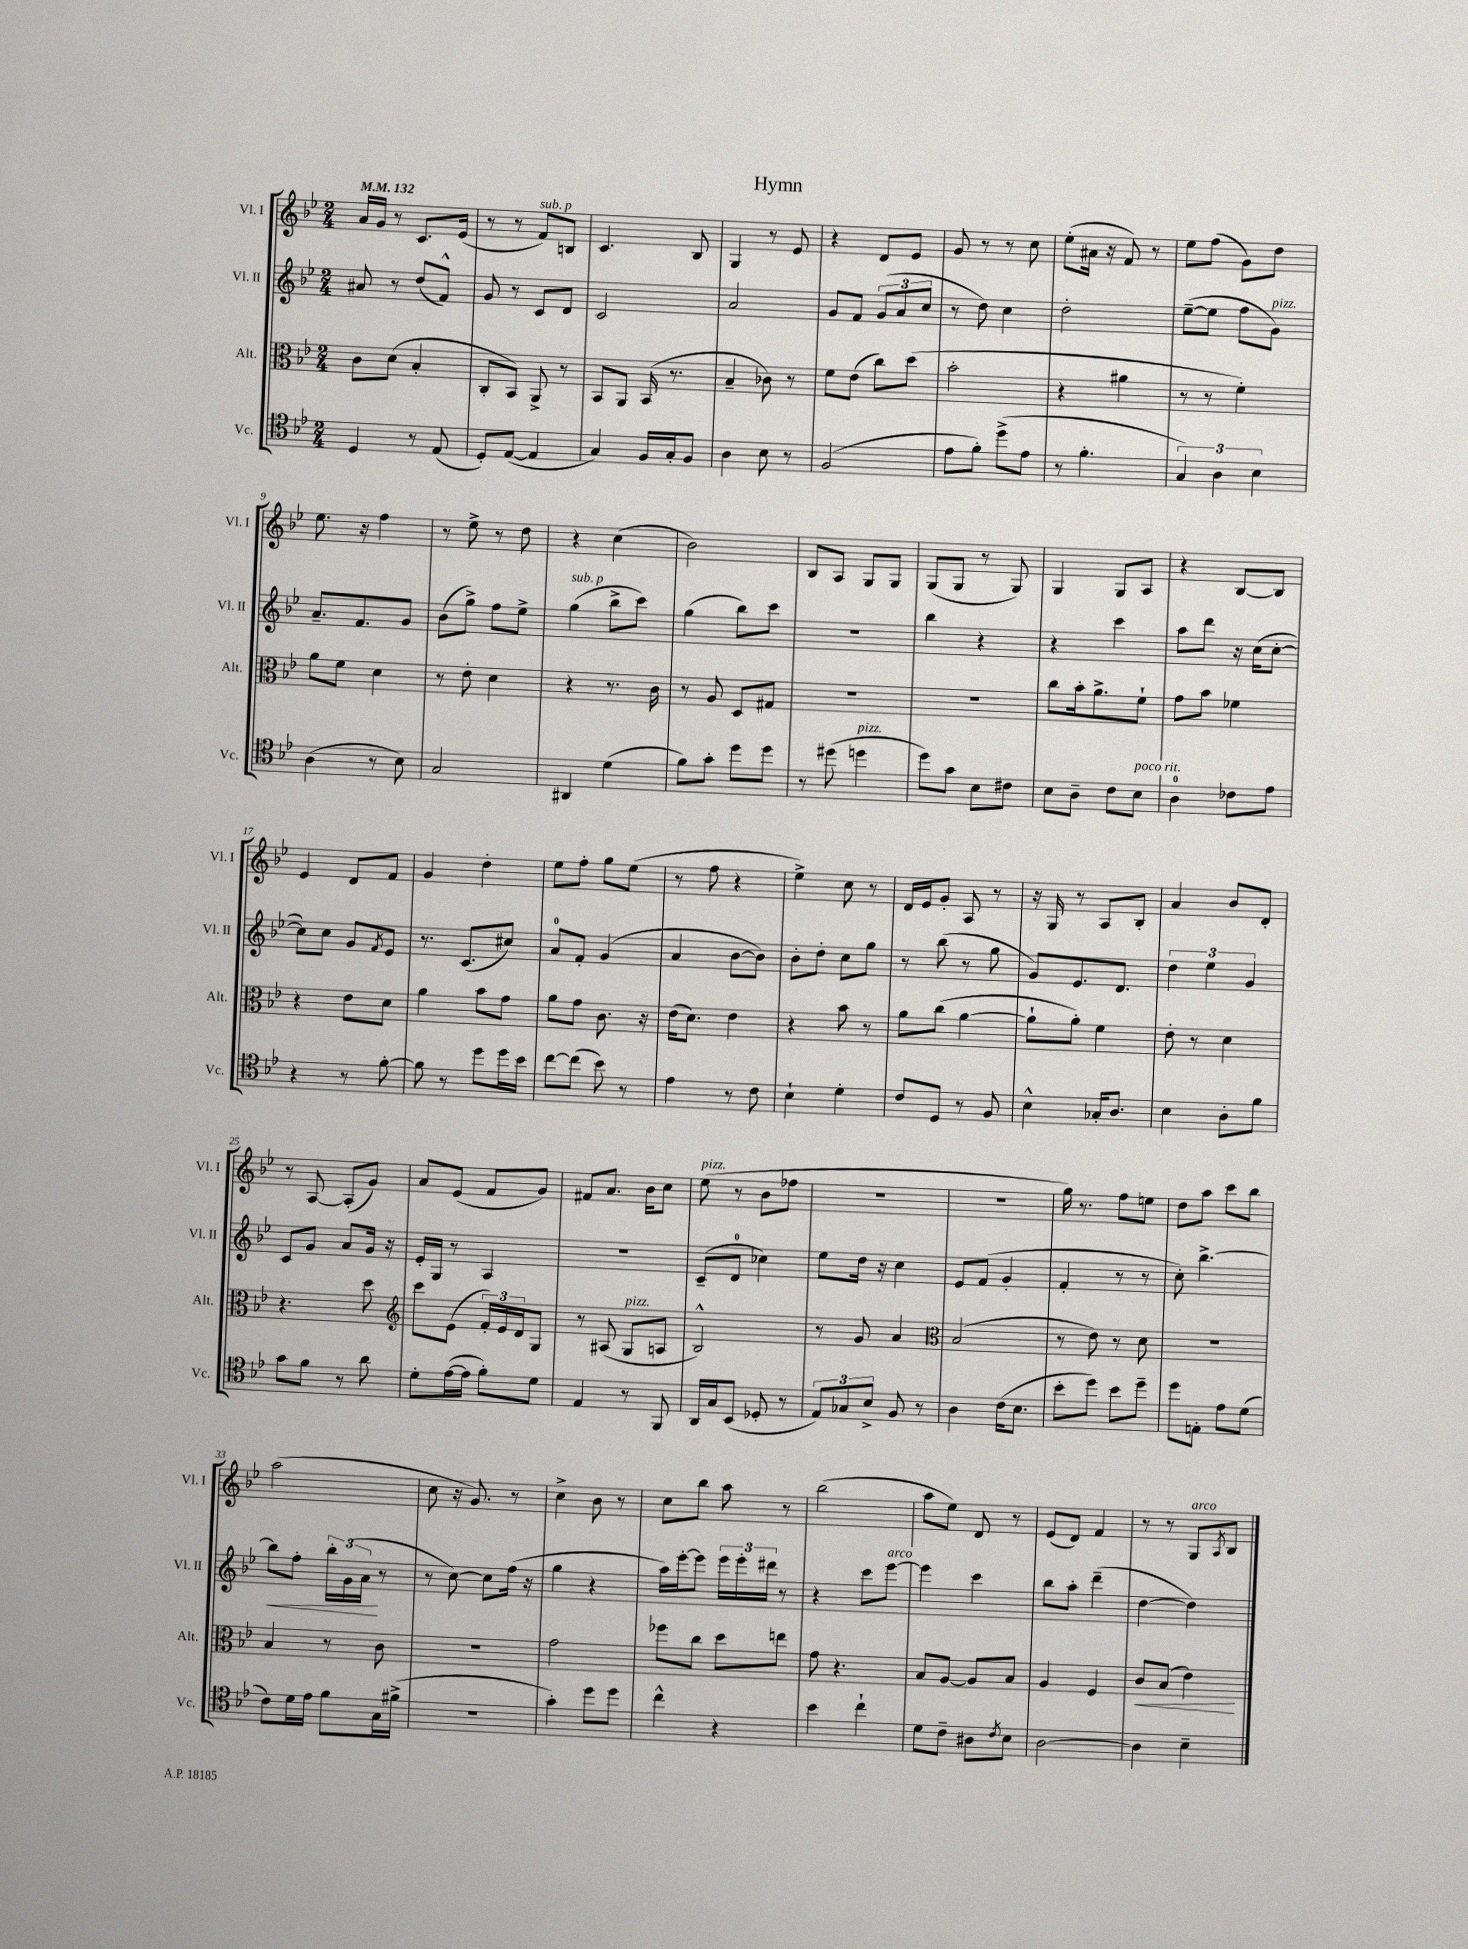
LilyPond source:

\header { title = "Hymn" }
<<
\new StaffGroup <<
\new Staff = "s0" \with { instrumentName = "Vl. I" shortInstrumentName = "Vl. I" } {
    \clef treble \key bes \major \numericTimeSignature \time 2/4 \tempo 4 = 132
    a'16 g'16 r8 c'8. ees'16( |
    r8 r8 f'8^\markup { \italic "sub. p" }) b8 |
    c'4. bes8 |
    g4 r8 ees'8 |
    r4 d'8 ees'8 |
    g'8 r8 r8 c''8 |
    ees''8-.( ais'16 r16 f'8) r8 |
    ees''8 f''8( g'8) d''8 |
    ees''8. r16 f''4 |
    r8 ees''8-> r8 d''8 |
    r4 c''4( |
    bes'2) |
    bes8 a8 g8 g8 |
    g8( g8 r8 g8) |
    g4 g8 a8 |
    r4 bes8~ bes8 |
    ees'4 d'8 f'8 |
    g'4 d''4-. |
    ees''8 f''8-. g''8 ees''8( |
    r8 f''8 r4 |
    ees''4->) c''8 r8 |
    d'16 ees'16 g'8-. a8 r8 |
    r16 g16 r8 a8 bes8-. |
    a'4 bes'8 d'8-. |
    r8 a8~ a8-.( g'8) |
    a'8 ees'8( f'8 g'8) |
    fis'8 a'8. bes'16 c''8 |
    ees''8^\markup { \italic "pizz." }( r8 bes'8 fes''8 |
    r2 |
    R2 |
    g''16) r8. f''8 e''8 |
    d''8 a''8 c'''8 bes''8 |
    a''2( |
    c''8 r16 g'8.) r8 |
    c''4-> bes'8 r8 |
    c''8 bes''8 a''8 r8 |
    bes''2( |
    a''8 ees''8) d'8 r8 |
    ees'8( d'8) f'4 |
    r8 r8 g8^\markup { \italic "arco" } \acciaccatura { a8 } bes8 \bar "|." |
}
\new Staff = "s1" \with { instrumentName = "Vl. II" shortInstrumentName = "Vl. II" } {
    \clef treble \key bes \major \numericTimeSignature \time 2/4
    ais'8 r8 d''8( f'8-^) |
    g'8 r8 c'8 d'8 |
    c'2 |
    a'2 |
    g'8 f'8 \tuplet 3/2 { g'8( a'8 c''8 } |
    r8 d''8) c''4 |
    d''2-. |
    ees''8~--( ees''8 f''8 g'8^\markup { \italic "pizz." }) |
    a'8.-- f'8. g'8 |
    bes'8( g''8->) f''8 ees''8-> |
    g''4^\markup { \italic "sub. p" }( bes''8-> c'''8) |
    g''4( bes''8) c'''8 |
    r2 |
    bes''4 r4 |
    r4 c'''4 |
    a''8 d'''8 r16 c''16( c''8~-. |
    c''8) c''8 g'8 \acciaccatura { f'8 } ees'8 |
    r8. c'8.( cis''8) |
    a'8-0 f'8-. g'4( |
    a'4 bes'8~ bes'8) |
    bes'8-. d''8-. c''8 g''8 |
    r8 bes''8( r8 g''8 |
    g'8) ees'8. d'8. |
    \tuplet 3/2 { d''4 ees''4 g'4 } |
    c'8 g'8 a'8 g'16 r16 |
    ees'16-. g16 r8 a4 |
    R2 |
    c'8--( d'8-0 ces''4) |
    ees''8 d''16 r16 c''4 |
    ees'8 f'8( g'4-. |
    f'4-. r8 r8 |
    c''8-.) bes''4.~-> |
    bes''8\< f''8-. \tuplet 3/2 { bes''16-. g'16( a'16\! } r8 |
    r8 c''8~) c''8 f''16( r16 |
    g''4 r4 |
    a''16) ees'''16~-. ees'''8 \tuplet 3/2 { ees'''16 ees'''16-. dis'''16 } r8 |
    r4 c'''8 ees'''8~^\markup { \italic "arco" } |
    ees'''4 c'''4 |
    bes''8 a''8-. d'''4--( |
    d''4~ d''4) \bar "|." |
}
\new Staff = "s2" \with { instrumentName = "Alt." shortInstrumentName = "Alt." } {
    \clef alto \key bes \major \numericTimeSignature \time 2/4
    c'8 d'8( bes4-. |
    c8-. bes,8) a,8-> r8 |
    bes,8 a,8 bes,16( r8. |
    bes4-- ces'8) r8 |
    f'8 ees'8( c''8) d''8( |
    bes'2-. |
    r4 ais'4 |
    r8 r8 f'4-.) |
    a'8 f'8 d'4 |
    r8 ees'8-. d'4 |
    r4 r8. c'16 |
    r8 a8 d8 gis8 |
    R2 |
    R2 |
    c''8 bes'16-. a'8.-> f'8-! |
    g'8 bes'8 fes'4 |
    r4 ees'8 d'8 |
    a'4 bes'8 g'8 |
    a'8 g'8 c'8. r16 |
    ees'16( d'8.) ees'4 |
    r4 bes'8 r8 |
    a'8 c''8( a'4~ |
    a'8-! a'8-.) f'4 |
    ees'8-. r8 d'4 |
    r4. d''8 |
    \clef treble c'''8 ees'8( \tuplet 3/2 { f'16-.) ees'16 d'16 } g8 |
    r8 ais8( g8^\markup { \italic "pizz." } a8 |
    bes2-^) |
    r8 g'8 a'4 |
    \clef alto bes2( |
    r8 ees'8) r8 d'8 |
    r2 |
    bes4 r8 c'8 |
    r2 |
    g'2 |
    fes''8 c''8 d''8 e''8 |
    g'8 r4. |
    bes8 a8~ a8 bes8 |
    a4 f4 |
    c'8\< bes8( ees'4\!) \bar "|." |
}
\new Staff = "s3" \with { instrumentName = "Vc." shortInstrumentName = "Vc." } {
    \clef tenor \key bes \major \numericTimeSignature \time 2/4
    d4 r8 ees8( |
    d8-.) ees8~( ees4 |
    g4) f16 g16-. f8 |
    a4 bes8 r8 |
    f2( |
    ees'8 f'8-.) d''8->( ees'8 |
    r8 f'4.-. |
    \tuplet 3/2 { g4) a4 bes4 } |
    a4( r8 bes8) |
    g2 |
    ais,4 d'4( |
    f'8) g'8-. d''8 d''8 |
    r8 dis''8( d''4^\markup { \italic "pizz." } |
    d''8) g'8 bes8 cis'8 |
    bes8 a8-- c'8 bes8^\markup { \italic "poco rit." } |
    a4-0 ces'8 ees'8 |
    r4 r8 f'8~-. |
    f'8 r8 d''8 d''16 bes'16 |
    c''8~ c''8( bes'8) r8 |
    ees'4 r8 c'8 |
    bes4-! d'4-. |
    c'8 d8 r8 f8 |
    bes4-^ ges16-. a8. |
    bes4 a8-. f'8 |
    g'8 f'8 r8 a'8 |
    d'8-. ees'16~( ees'16 f'8-.) d'8 |
    ees4 r8 f,8 |
    a,16 g16 bes,8( des8-. r8 |
    \tuplet 3/2 { ees8) ges8 bes8-> } f8 r8 |
    a4 c'16( bes8. |
    bes'8-. d''8) bes'8 d''8-- |
    d''8 e8-. ees'8 d'8( |
    c'8) d'16 ees'16 f'8 g16 fis'16->( |
    r2 |
    g'4-.) d''8 d''8 |
    c''4-^ r4 |
    bes'4 c''4-! |
    d'8 c'8-- ais8 \acciaccatura { c'8 } bes8 |
    a2~ |
    a4 bes4-- \bar "|." |
}
>>
>>
